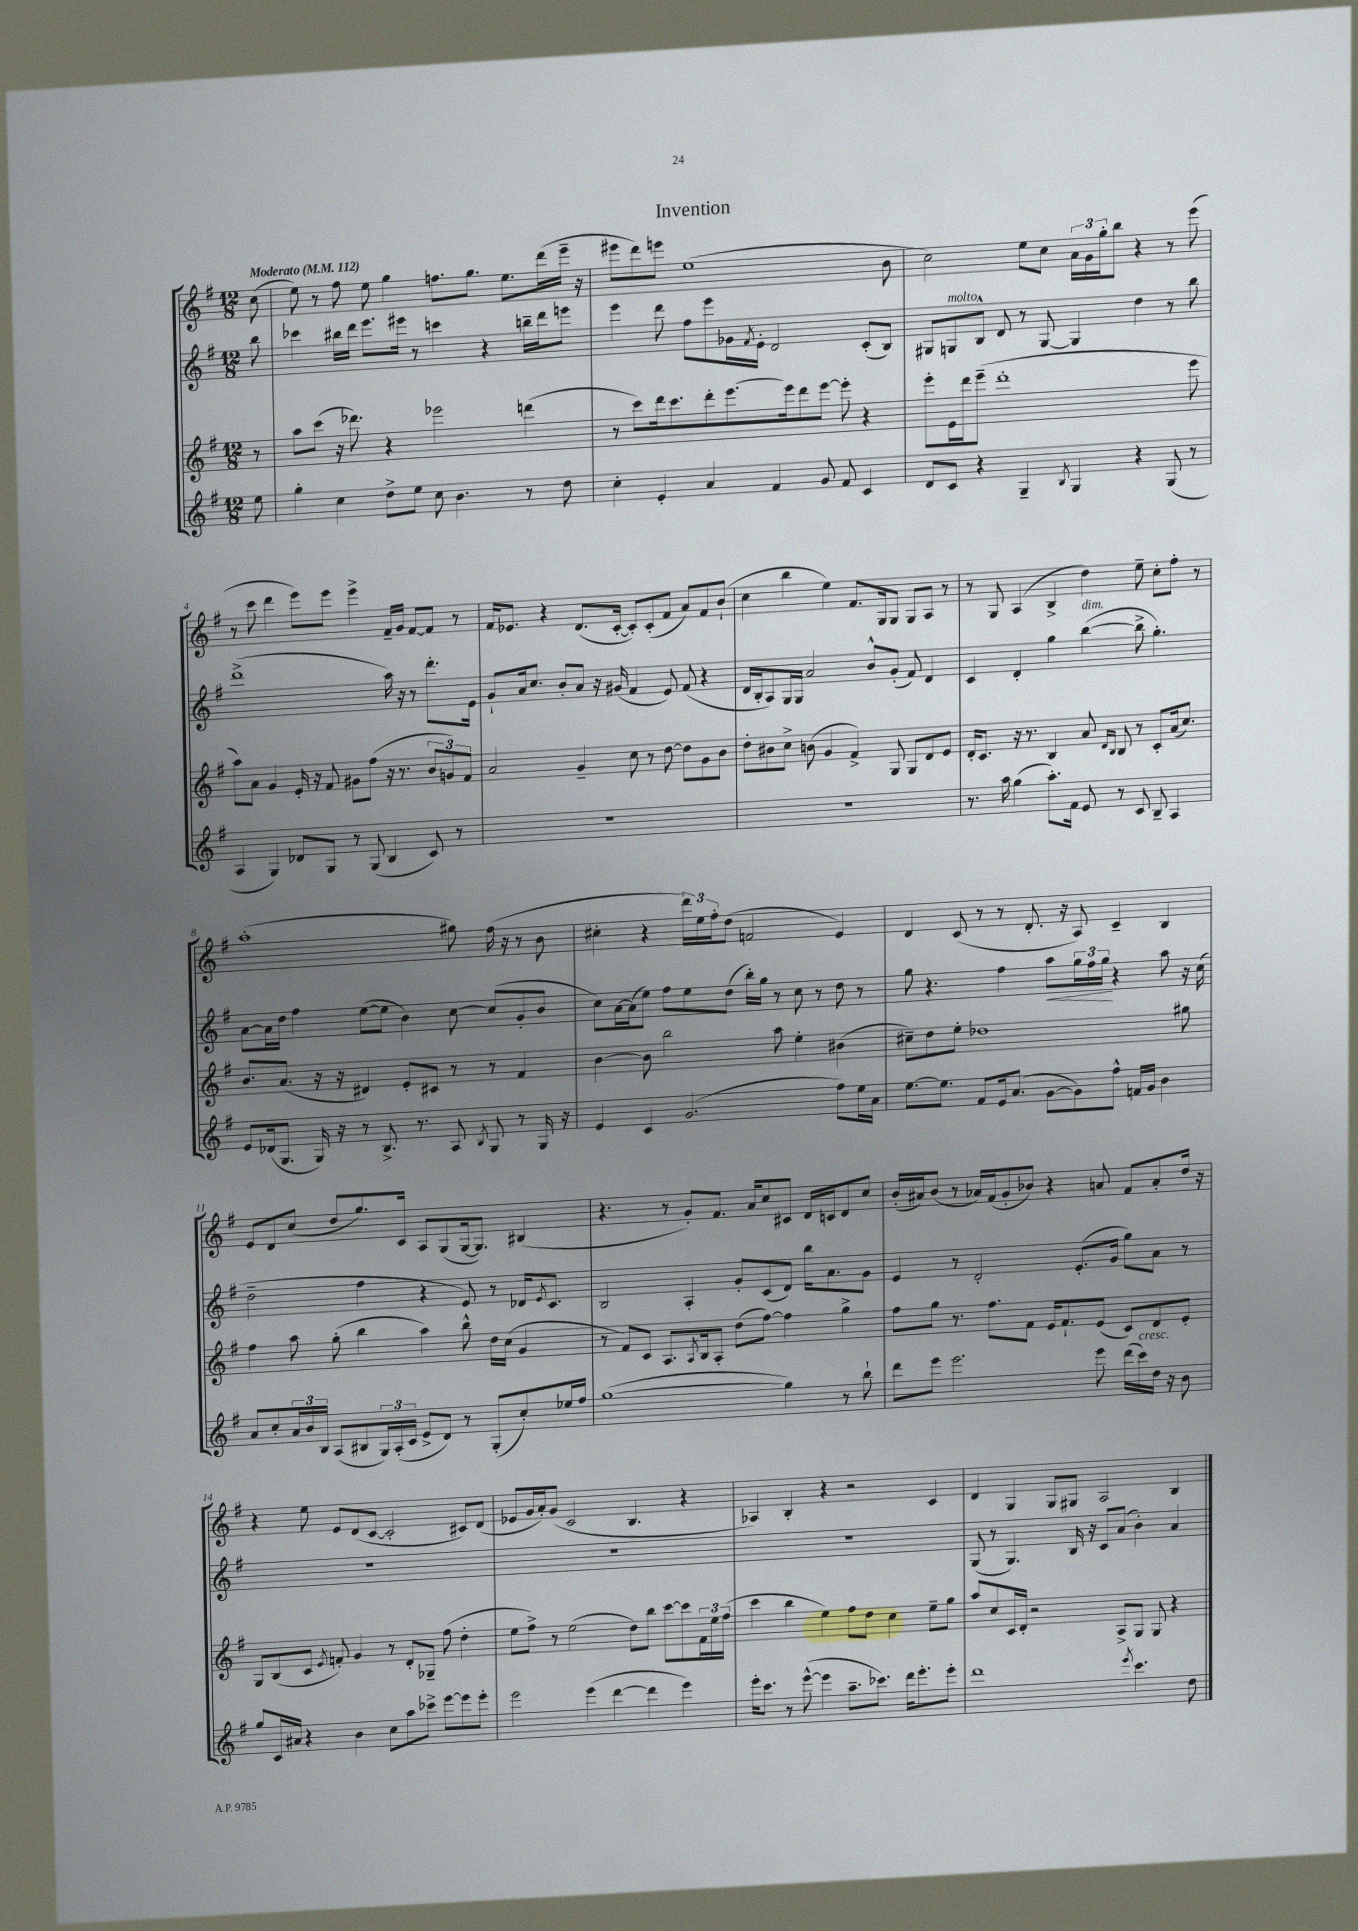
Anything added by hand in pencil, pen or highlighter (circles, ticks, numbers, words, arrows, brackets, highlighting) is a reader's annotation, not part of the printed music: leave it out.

**kern	**kern	**kern	**dynam	**kern
*part4	*part3	*part2	*part2	*part1
*staff4	*staff3	*staff2	*staff2	*staff1
*clefG2	*clefG2	*clefG2	*	*clefG2
*k[f#]	*k[f#]	*k[f#]	*	*k[f#]
*M12/8	*M12/8	*M12/8	*	*M12/8
*MM112	*MM112	*MM112	*	*MM112
=	=	=	=	=
!	!	!	!	!LO:TX:a:B:t=Moderato
8ee\	8r	8bb\	.	(8cc\
=1	=1	=1	=1	=1
4gg'\	8aa\L	4ccc-X\	.	8ee\)
.	(8ccc\J	.	.	8r
4cc\	16r	16bb#X\LL	.	8ff#\
.	8.ddd-X\)	16ddd\JJ	.	.
.	.	8.eee\L	.	8ee\
8dd^\L	4r	.	.	4gg\
.	.	16eee#X\Jk	.	.
8ee\J	.	8r	.	.
8cc\	2eee-X\	4cccn\	.	8.ffn\L
4.b\	.	.	.	.
.	.	.	.	8.gg\J
.	.	4r	.	.
.	.	.	.	8.ee\L
8r	(4dddn\	16bbn~\LL	.	.
.	.	16ddd\J	.	(16ddd\L
8dd\	.	8eeen\J	.	16eee~\JJ
.	.	.	.	16r
=2	=2	=2	=2	=2
4cc'\	8r	4eee\	.	8eee#X\L
.	8ccc\L)	.	.	8ddd\)
4e'/	16ddd\k	8ddd\	.	8eeen\J
.	8.ccc\	.	.	.
.	.	8ff#\L	.	(1ee
4a/	8ddd'\	8eee\	.	.
.	[8.eee\	16g-X\L	.	.
.	.	8qf#/	.	.
.	.	16e'\JJ	.	.
4f#/	.	2d/	.	.
.	16eee\k]	.	.	.
.	8ddd\	.	.	.
8g/	[8eee\J	.	.	.
8f#/	8eee'\]	.	.	.
4c/	4r	(8c'/L	.	.
.	.	8B/J)	.	8b\
=3	=3	=3	=3	=3
8d/L	8eee'\L	8G#X/L	.	2cc\)
!	!	!LO:TX:a:i:t=molto	!	!
8c/J	16e\L	8Gn/	.	.
.	16ddd\J	.	.	.
4r	(8eee~\J	8B^^/J	.	.
.	1ddd'	8d/	.	.
4G~/	.	8r	.	8ee\L
.	.	[8G/	.	8cc\J
8qB/	.	.	.	.
4G/	.	4G/]	.	24a\LL
.	.	.	.	24g\
.	.	.	.	24gg'\J
.	.	.	.	8bb\J
4r	.	4dd\	.	4r
(8G/	.	8r	.	8r
8r	8eee\	8bb\	.	(8eee\
!!LO:LB:g=z
=4	=4	=4	=4	=4
4A/	8aa\L)	(1ddd^	.	8r
.	8a\J	.	.	8ccc\
4G/)	4g/	.	.	4ddd\
8d-X/L	16e'/	.	.	8eee\L)
.	16r	.	.	.
8G/J	8f#/	.	.	8eee\J
8r	8g#X\L	.	.	4eee^\
(8G/	(8ff#\J	.	.	.
4B/	16r	16aa\)	.	16f#~/LL
.	8.r	16r	.	16g/JJ
.	.	8r	.	[8f#/L
8c/)	12b/L	8.ddd'\L	.	8f#/J]
.	12gn/)	.	.	.
8r	.	.	.	8r
.	12f#/J	.	.	.
.	.	16e\Jk	.	.
=5	=5	=5	=5	=5
1.r	2a/	8g`/L	.	16f#/KL
.	.	.	.	8.e-X/J
.	.	16a/k	.	.
.	.	8.cc/J	.	.
.	.	.	.	4r
.	.	8b'/L	.	.
.	4g~/	8a/J	.	(8.d/L
.	.	16r	.	.
.	.	(16g#X/	.	[16c'/Jk
.	8cc\	4f#/	.	8c'/L])
.	8r	.	.	(8c'/
.	[8dd\	8e/)	.	8f#/J
.	8dd\L]	(8f#/	.	8a/L)
.	8g\	4r	.	8f#/
.	8b\J	.	.	(8b`/J
=6	=6	=6	=6	=6
1.r	8dd'\L	16d/LL	.	4cc\
.	.	16B'/J	.	.
.	8b#X\	8A/)	.	.
.	8cc^\J	16G/L	.	4bb\
.	.	16G/JJ	.	.
.	(8bn\	2a/	.	.
.	4g/	.	.	4ee\)
.	4f#^/)	.	.	8.f#/L
.	.	8b^^/L	.	.
.	.	.	.	16G/k
.	8G/	(8g'/J	.	8G/J
.	8G/L	8f#/)	.	8G/L
.	8d/	4d/	.	8A/J
.	8e/J	.	.	8r
=7	=7	=7	=7	=7
8.r	16d'/KL	4c/	.	8r
.	8.c/J	.	.	.
.	.	.	.	8G/
16aa\	.	.	.	.
(4gg\	16r	4d'/	.	(4A/
.	8.r	.	.	.
8.aa'\L)	4B/	4gg\	.	4B^/
16f#\Jk	.	.	.	.
!	!	!LO:TX:a:i:t=dim.	!	!
8e/	8a/	([4bb\	.	4dd\)
.	16qqd/LL	.	.	.
.	16qqB/JJ	.	.	.
8r	8B/	.	.	.
8c/	8r	8bb^\]	.	8ee~\
8B~/	8c'/L	4.gg'\)	.	8cc'\L
4A/	(16a/k	.	.	8ff#'\J
.	8.cc/J)	.	.	.
.	.	.	.	8r
!!LO:LB:g=z
=8	=8	=8	=8	=8
8e/L	8.b/L	[8a\L	.	(1aa'
(16d-X/k	.	16a\L]	.	.
8.G/J	(8.a/J	16dd\JJ	.	.
.	.	4ff#\	.	.
16G/)	16r	.	.	.
16r	16r	.	.	.
8r	4d#X/)	([8ee\L	.	.
8.B^/	.	8ee\J]	.	.
.	8e'/L	4b\)	.	.
8.r	.	.	.	.
.	8c#X/J	.	.	.
8A/	8r	[8cc\	.	8gg#X\)
8qB/	.	.	.	.
8G/	8r	(8cc/L]	.	(16ff#\
.	.	.	.	16r
8r	4f#/	8g'/	.	8r
16G/	.	8b/J	.	8b\
16r	.	.	.	.
=9	=9	=9	=9	=9
4e/	[4b\	8cc\L)	.	4cc#X'\
.	.	[16a\L	.	.
.	.	(16a\J]	.	.
4c/	8b\]	8ee\J)	.	4r
.	2bb\	8ff#\L	.	.
(2.g/	.	8ee\	.	24ddd\LL)
.	.	.	.	24ee\
.	.	.	.	24ff#'\J
.	.	(8dd\J	.	(8dd\J
.	.	16bb'\LL)	.	2fn/
.	.	16gg\JJ	.	.
.	8aa\	8r	.	.
.	4ee'\	8cc\	.	.
.	.	8r	.	.
8ff#\L)	(4b#X\	8dd\	.	4e/)
16ee\L	.	8r	.	.
16a\JJ	.	.	.	.
=10	=10	=10	=10	=10
[8.ee\L	8cc#X~\L)	8gg\	.	4d/
.	8dd\	4.r	.	.
8.ee\J]	.	.	.	.
.	8ee'\J	.	.	(8c/
8f#/L	1dd-X	.	.	8r
16e/k	.	4ff#\	.	8r
(8.a/J	.	.	.	.
.	.	.	.	8.d'/
!	!	!	!LO:HP:b	!
[8g\L	.	8aa\L	<	.
.	.	.	.	16r
8g\])	.	24gg\L	.	8A/)
.	.	24ff#\	.	.
.	.	24gg\JJ	.	.
8ff#^^\J	.	4r	[	4c~/
16fn/LL	.	.	.	.
16g/JJ	.	.	.	.
4b\	.	8aa\	.	4B/
.	8gg#X\	16r	.	.
.	.	(16cc\	.	.
!!LO:LB:g=z
=11	=11	=11	=11	=11
8a/L	4ff#\	2dd~\	.	8e/L
8cc'/	.	.	.	8d/
24a/L	8aa\	.	.	(8cc/J
24b/	.	.	.	.
24B/JJ	.	.	.	.
(8A/L	(8gg'\	.	.	8dd/L
8B#X/	4bb\	4ff#\	.	8.gg/)
24G/L)	.	.	.	.
(24A'/	.	.	.	.
.	.	.	.	16c/Jk
24c/JJ	.	.	.	.
8e^/L	4aa\)	4r	.	8A/L
8d/J)	.	.	.	(8G/
8r	8bb^^\	8e/)	.	[16G/k
.	.	.	.	8.G/J])
(8G'/L	16dd\LL	8r	.	.
.	(16cc\JJ	.	.	.
8cc'/)	4g/	16d-X/KL	.	(4B#X/
.	.	8qe/	.	.
.	.	8.c/J	.	.
16ee-X/L	.	.	.	.
16ff#/JJ	.	.	.	.
=12	=12	=12	=12	=12
([1gg	8r	2B/	.	4.r
.	8f#/L)	.	.	.
.	8c/J	.	.	.
.	8.A/L	.	.	8r
.	.	4A'/	.	8g'/L)
.	8qA/	.	.	.
.	16B/k	.	.	.
.	8A'/J	.	.	8.f#/J
.	(8dd\L	8g'/L	.	.
.	.	.	.	16a/KL
.	[8ff#\J)	(8c/	.	8cc/
4gg\])	4ff#\]	8d/J)	.	8c#X/J
.	.	16bb\KL	.	16d/LL
.	.	8.a\	.	16cn/J
8r	4gg^\	.	.	8d/
8bb`\	.	8g\J	.	8cc/J
=13	=13	=13	=13	=13
8ddd\L	8ff#\L	4e/	.	(16b'/LL
.	.	.	.	16a#X/J)
8eee\J	8gg\J	.	.	(8b/J
2.eee\	8.r	8r	.	8r
.	.	2d'/	.	16a-X/LL)
.	8.ff#\L	.	.	(16f#/J
.	.	.	.	8g'/
.	8f#\J	.	.	8b-X/J)
.	16e/KL	.	.	4r
.	8.f#`/	.	.	.
.	.	(8.e'/L	.	.
8eee\	(8e/J	.	.	8an/
.	.	16g/Jk	.	.
(16ddd\LL	8c/L)	8gg\L)	.	8f#/L
!LO:TX:a:i:t=cresc.	!	!	!	!
16ccc\)	.	.	.	.
16dd\JJ	8d/	8a\J	.	8a'/
16r	.	.	.	.
8b\	8e'/J	8r	.	16dd/Jk
.	.	.	.	16r
!!LO:LB:g=z
=14	=14	=14	=14	=14
8gg/L	8G/L	1.r	.	4r
16c/L	(8B/	.	.	.
16a#X/JJ	.	.	.	.
4r	8c/J	.	.	8ee\
.	8qe/	.	.	.
.	8fn'/)	.	.	8e/L
4b\	4g/	.	.	(8d/
.	.	.	.	[8c/J
8cc\L	8r	.	.	2c'/]
8aa\	8d'/L	.	.	.
8ccc-X^\J	8G-X~/J	.	.	.
[8eee\L	(8ff#\	.	.	.
8eee\]	4dd'\	.	.	8c#X/L)
8eee'\J	.	.	.	(8d/J
=15	=15	=15	=15	=15
2eee\	8ee\L	1.r	.	8e-X/L
.	8ff#^\J)	.	.	16g/L
.	.	.	.	16a'/J)
.	8r	.	.	(8g/J
.	(2ee\	.	.	2c/
(4eee\	.	.	.	.
[4ddd\	.	.	.	.
.	8dd\L)	.	.	4.B/
4ddd\]	8bb\J	.	.	.
.	[8ccc\L	.	.	.
4eee\)	8ccc\]	.	.	4r
.	24f#\L	.	.	.
.	24ee\	.	.	.
.	(24ff#\JJ	.	.	.
=16	=16	=16	=16	=16
16eee'\KL	4ccc\	1.r	.	4A-X/)
8.ccc\J	.	.	.	.
8r	4bb\	.	.	4B'/
([8eee^^\	.	.	.	.
4eee\]	4ee\)	.	.	4r
8.aa~\L	8ff#\L	.	.	2r
.	8dd\J	.	.	.
8.ccc-X\J)	.	.	.	.
.	4cc\	.	.	.
16ddd\KL	.	.	.	.
8.eee'\	.	.	.	.
.	8ee~\L	.	.	4c/
8eee'\J	8gg\J	.	.	.
=17	=17	=17	=17	=17
1ddd	8aa/L	(8G/	.	4d/
.	8cc/	8r	.	.
.	16c/L	4.G/)	.	4G/
.	16d'/JJ	.	.	.
.	2r	.	.	.
.	.	.	.	8G/L
.	.	16B/	.	8G#X/J
.	.	16r	.	.
.	.	8c/L	.	2A/
.	8A^/L	(8a/J	.	.
8qeee/	.	.	.	.
4.ccc\	8G/J	4b'\)	.	.
.	8G/	.	.	.
.	4r	4a/	.	4B/
8dd\	.	.	.	.
==	==	==	==	==
*-	*-	*-	*-	*-
